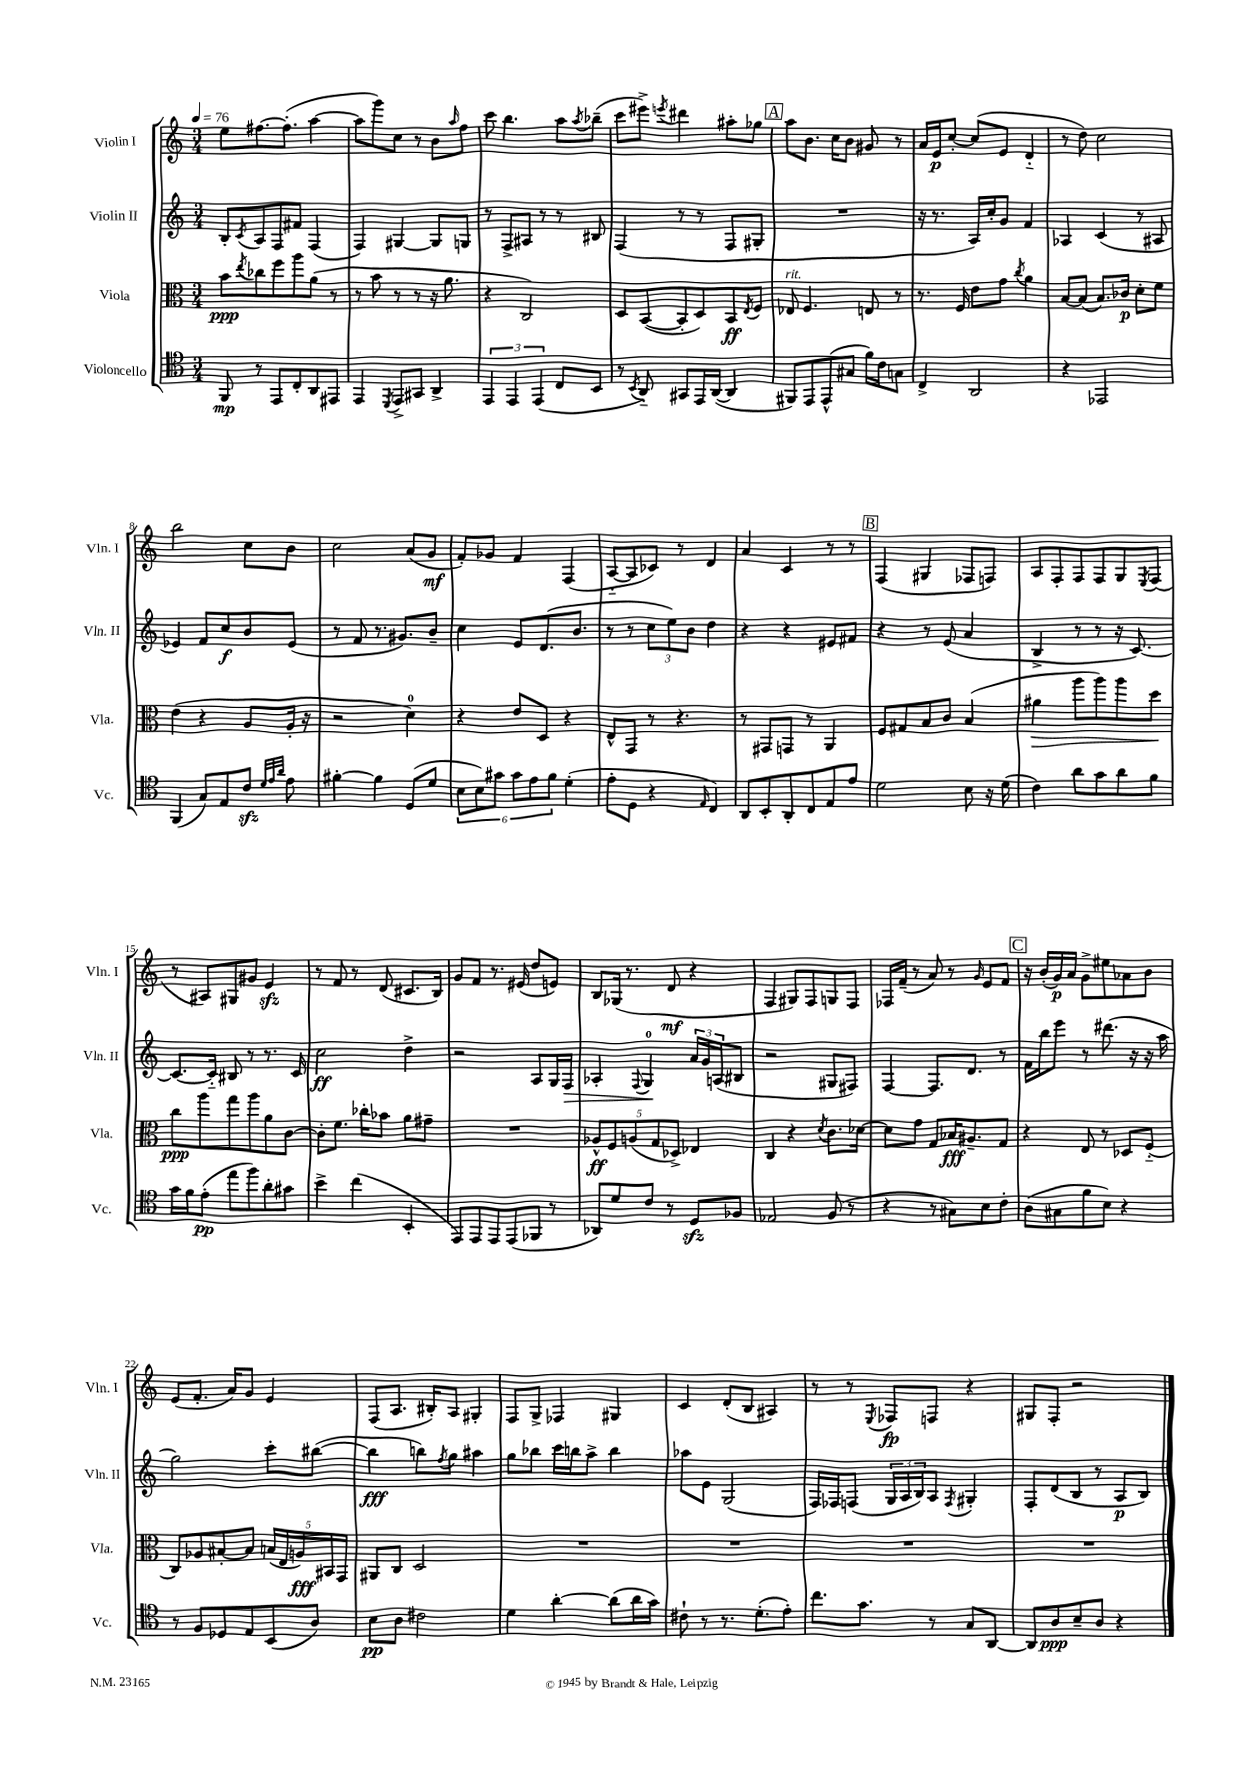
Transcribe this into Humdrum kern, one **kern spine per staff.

**kern	**dynam	**kern	**dynam	**kern	**dynam	**kern	**dynam
*part4	*part4	*part3	*part3	*part2	*part2	*part1	*part1
*staff4	*staff4	*staff3	*staff3	*staff2	*staff2	*staff1	*staff1
*I"Violoncello	*	*I"Viola	*	*I"Violin II	*	*I"Violin I	*
*I'Vc.	*	*I'Vla.	*	*I'Vln. II	*	*I'Vln. I	*
*clefC4	*	*clefC3	*	*clefG2	*	*clefG2	*
*k[]	*	*k[]	*	*k[]	*	*k[]	*
*M3/4	*	*M3/4	*	*M3/4	*	*M3/4	*
*MM76	*	*MM76	*	*MM76	*	*MM76	*
=1	=1	=1	=1	=1	=1	=1	=1
8FF/	mp	8b\L	ppp	8B'/L	.	8ee\L	.
.	.	8qee/	.	8qc/	.	.	.
8r	.	8cc-X\	.	8A/	.	[8.ff#X\	.
8EE/L	.	8ff\	.	8F/	.	.	.
.	.	.	.	.	.	(8.ff#'\J]	.
8C'/	.	8aa\	.	8f#X/J	.	.	.
8AA/	.	(8a\J	.	(4F/	.	[4aa\	.
8EE#X/J	.	8r	.	.	.	.	.
=2	=2	=2	=2	=2	=2	=2	=2
4EE/	.	8r	.	4F/)	.	8aa\L]	.
.	.	8b\	.	.	.	8ggg\)	.
8qDD/	.	.	.	.	.	.	.
8EE^/L	.	8r	.	[4G#X/	.	8cc\J	.
8GG#X/J	.	8r	.	.	.	8r	.
4AA^/	.	16r	.	8G#/L]	.	8b\L	.
.	.	8.a\	.	.	.	.	.
.	.	.	.	.	.	16qqaa/	.
.	.	.	.	8Gn/J	.	8ff\J	.
=3	=3	=3	=3	=3	=3	=3	=3
6EE/	.	4r	.	8r	.	8ccc\	.
.	.	.	.	8F^/L	.	4.bb\	.
6EE/	.	.	.	.	.	.	.
.	.	2C/)	.	8A#X/J	.	.	.
(6EE/	.	.	.	.	.	.	.
.	.	.	.	8r	.	.	.
8C/L	.	.	.	8r	.	8aa\L	.
.	.	.	.	.	.	8qaa/	.
8BB/J	.	.	.	8B#X/	.	(8bb-X~\J	.
=4	=4	=4	=4	=4	=4	=4	=4
8r	.	8D/L	.	(4F/	.	8ccc\L	.
8qBB/	.	.	.	.	.	.	.
8AA/)	.	([8BB/	.	.	.	8eee#X^\J)	.
.	.	.	.	.	.	8qeeen/	.
8GG#X/L	.	8BB'/]	.	8r	.	4ddd#X\	.
16EE/L	.	8D/)	.	8r	.	.	.
([16AA/JJ	.	.	.	.	.	.	.
4AA/]	.	8BB/	ff	8F/L	.	8aa#X'\L	.
.	.	8qE/	.	.	.	.	.
.	.	8F/J	.	8G#X'/J	.	8gg-X\J	.
!!LO:REH:place=s1:t=A
=5	=5	=5	=5	=5	=5	=5	=5
!	!	!LO:TX:a:i:t=rit.	!	!	!	!	!
8FF#X/L)	.	8E-X/	.	2.r	.	8aa\L	.
8EE/	.	4.F/	.	.	.	8.b\J	.
(8EE^^/	.	.	.	.	.	.	.
.	.	.	.	.	.	16cc\KL	.
8G#X/J	.	.	.	.	.	8b\J	.
16f\LL)	.	8En/	.	.	.	8g#X/	.
16c\J	.	.	.	.	.	.	.
8Gn\J	.	8r	.	.	.	8r	.
=6	=6	=6	=6	=6	=6	=6	=6
4C^/	.	8.r	.	16r	.	16a/LL	.
.	.	.	.	8.r	.	16e/J	p
.	.	.	.	.	.	[8cc'/J	.
.	.	16F/	.	.	.	.	.
2AA/	.	8e\L	.	16A/LL)	.	(8cc/L]	.
.	.	.	.	16cc'/J	.	.	.
.	.	8g\J	.	8g/J	.	8e/J	.
.	.	8qcc/	.	.	.	.	.
.	.	4a\	.	4f/	.	4d/	.
=7	=7	=7	=7	=7	=7	=7	=7
4r	.	[8B/L	.	4A-X/	.	8r	.
.	.	(8B/J]	.	.	.	8dd\)	.
2EE-X/	.	8.B/L)	.	(4c/	.	2cc\	.
.	.	16c-X/Jk	p	.	.	.	.
.	.	8d'\L	.	8r	.	.	.
.	.	8f\J	.	8A#X/	.	.	.
!!LO:LB:g=z
=8	=8	=8	=8	=8	=8	=8	=8
(4FF/	.	(4e\	.	4e-X/)	.	2bb\	.
8G/L)	.	4r	.	8f/L	.	.	.
8E/	.	.	.	8cc/	f	.	.
8czz/J	.	8A/L	.	8b/	.	8cc\L	.
32qqd/LLL	.	.	.	.	.	.	.
32qqe/	.	.	.	.	.	.	.
32qqa/JJJ	.	.	.	.	.	.	.
8e\	.	16A'/Jk	.	(8e-/J	.	8b\J	.
.	.	16r	.	.	.	.	.
=9	=9	=9	=9	=9	=9	=9	=9
[4f#X'\	.	2r	.	8r	.	2cc\	.
.	.	.	.	8f/	.	.	.
4f#\]	.	.	.	8.r	.	.	.
.	.	.	.	8.g#X/L)	.	.	.
(8D/L	.	4d\)	.	.	.	(8a/L	.
8d/J	.	.	.	8b~/J	.	8g/J	mf
=10	=10	=10	=10	=10	=10	=10	=10
12B\L	.	4r	.	4cc\	.	8f'/L)	.
12B\)	.	.	.	.	.	.	.
.	.	.	.	.	.	8g-X/J	.
12g#X\J	.	.	.	.	.	.	.
12g#\L	.	8e/L	.	8e/L	.	4f/	.
12e\	.	.	.	.	.	.	.
.	.	8D/J	.	(8.d/	.	.	.
12f\J	.	.	.	.	.	.	.
(4d'\	.	4r	.	.	.	(4F/	.
.	.	.	.	8.b/J	.	.	.
=11	=11	=11	=11	=11	=11	=11	=11
8e'\L	.	8E^^/L	.	8r	.	[8A/L	.
8D\J	.	8GG/J	.	8r	.	8A/]	.
4r	.	8r	.	12cc\L	.	8c-X/J)	.
.	.	.	.	12ee\)	.	.	.
.	.	4.r	.	.	.	8r	.
.	.	.	.	12b\J	.	.	.
16qqE/	.	.	.	.	.	.	.
4C/)	.	.	.	4dd\	.	4d/	.
=12	=12	=12	=12	=12	=12	=12	=12
8AA/L	.	8r	.	4r	.	4a/	.
8BB'/	.	8GG#X/L	.	.	.	.	.
8AA'/	.	8GGn/J	.	4r	.	4c/	.
8C/	.	8r	.	.	.	.	.
8E/	.	4AA/	.	8e#X/L	.	8r	.
8e/J	.	.	.	8f#X/J	.	8r	.
!!LO:REH:place=s1:t=B
=13	=13	=13	=13	=13	=13	=13	=13
2d\	.	8F/L	.	4r	.	(4F/	.
.	.	8G#X/	.	.	.	.	.
.	.	8B/	.	8r	.	4G#X/	.
.	.	8c/J	.	(8e/	.	.	.
8B\	.	(4B/	.	4a/	.	8F-X/L	.
16r	.	.	.	.	.	8Fn/J)	.
(16d\	.	.	.	.	.	.	.
=14	=14	=14	=14	=14	=14	=14	=14
!	!	!	!LO:HP:b	!	!	!	!
4c\)	.	4a#X\	>	4B^/	.	8A/L	.
.	.	.	.	.	.	8F'/	.
8a\L	.	8aa\L	.	8r	.	8F/	.
8g\	.	8aa\)	.	8r	.	8F/	.
8a\	.	8aa\	.	16r	.	8G/	.
.	.	.	.	[8.c/)	.	.	.
.	.	.	.	.	.	8qE/	.
8f\J	.	8dd\J	.	.	.	(8F/J	.
.	.	.	]	.	.	.	.
!!LO:LB:g=z
=15	=15	=15	=15	=15	=15	=15	=15
16g\LL	.	8cc\L	ppp	8.c/L_	.	8r	.
16f\J	.	.	.	.	.	.	.
(8e'\J	pp	8aa\	.	.	.	8A#X/L)	.
.	.	.	.	16c/Jk]	.	.	.
8ee\L	.	8gg\	.	8B#X/	.	8G#X/	.
8ff\)	.	8aa\	.	8r	.	8g#X/J	.
8a'\	.	8a\	.	8.r	.	4ezz/	.
8g#X\J	.	[8c\J	.	.	.	.	.
.	.	.	.	16c/	.	.	.
=16	=16	=16	=16	=16	=16	=16	=16
4b^\	.	8c'\L]	.	2cc\	ff	8r	.
.	.	8.f\J	.	.	.	8f/	.
(4cc\	.	.	.	.	.	8r	.
.	.	16cc-X'\KL	.	.	.	.	.
.	.	8b-X\J	.	.	.	(8d/	.
4BB'/	.	8a\L	.	4dd^\	.	8.c#X/L	.
.	.	8g#X~\J	.	.	.	.	.
.	.	.	.	.	.	16B/Jk)	.
=17	=17	=17	=17	=17	=17	=17	=17
8EE/L)	.	2.r	.	2r	.	8g/L	.
8EE/	.	.	.	.	.	8f/J	.
8EE/	.	.	.	.	.	8.r	.
(8EE/	.	.	.	.	.	.	.
.	.	.	.	.	.	(16e#X/	.
8FF-X/J	.	.	.	8A/L	.	8dd/L	.
8r	.	.	.	16G/L	.	8en/J)	.
!	!	!	!	!	!LO:HP:b	!	!
.	.	.	.	16F/JJ	>	.	.
=18	=18	=18	=18	=18	=18	=18	=18
8AA-X/L)	.	10A-X^^/L	ff	4A-X'/	.	8B/L	.
.	.	10F/	.	.	.	.	.
8d/	.	.	.	.	.	(16G-X/Jk	.
.	.	.	.	.	.	8.r	.
.	.	(10An/	.	.	.	.	.
.	.	.	.	8qqF/	.	.	.
8c/J	.	.	.	4G/	.	.	.
.	.	10G/	.	.	.	.	.
8r	.	.	.	.	.	8d/	mf
.	.	10D-X^/J)	.	.	.	.	.
8Dzz/L	.	4E-X/	.	24a/LL	]	4r	.
.	.	.	.	24g/	.	.	.
.	.	.	.	(24An/J	.	.	.
8F-X/J	.	.	.	8B#X/J	.	.	.
=19	=19	=19	=19	=19	=19	=19	=19
2E-X/	.	4C/	.	2r	.	4F/	.
.	.	4r	.	.	.	8G#X/L)	.
.	.	.	.	.	.	8F/	.
.	.	8qd/	.	.	.	.	.
(8F/	.	8.c\L	.	8G#X/L	.	8Gn/	.
8r	.	.	.	8F#X/J)	.	8F/J	.
.	.	[16d-X\Jk	.	.	.	.	.
=20	=20	=20	=20	=20	=20	=20	=20
4r	.	8d-\L]	.	[4F/	.	16F-X/LL	.
.	.	.	.	.	.	(16f~/JJ	.
.	.	8g\J	.	.	.	8r	.
8r	.	8G/L	.	8.F/L]	.	8a/)	.
8G#X\L)	.	16B-X/K	fff	.	.	8r	.
.	.	8.A#X~/	.	8.d/J	.	.	.
.	.	.	.	.	.	16qqg/	.
8B\	.	.	.	.	.	8e/L	.
8c'\J	.	8G/J	.	8r	.	8f/J	.
!!LO:REH:place=s1:t=C
=21	=21	=21	=21	=21	=21	=21	=21
(8A\L	.	4r	.	16f\LL	.	16r	.
.	.	.	.	16bb\J	.	(16b'/LL	.
8G#X\	.	.	.	8eee\J	.	16g/)	p
.	.	.	.	.	.	16a/JJ	.
8f\	.	8E/	.	8r	.	8g^\L	.
8B\J)	.	8r	.	(8.ddd#X\	.	8ee#X\	.
4r	.	8D-X/L	.	.	.	8a-X\	.
.	.	.	.	16r	.	.	.
.	.	(8F/J	.	16r	.	8b\J	.
.	.	.	.	16aa\	.	.	.
!!LO:LB:g=z
=22	=22	=22	=22	=22	=22	=22	=22
8r	.	8C/L)	.	2gg\)	.	(8e/L	.
8F/L	.	8A-X/	.	.	.	8.f'/J	.
8D-X/	.	[8B#X'/	.	.	.	.	.
.	.	.	.	.	.	16a/KL)	.
8E/	.	8B#/J]	.	.	.	8g/J	.
(8BB/	.	(20Bn/LL	.	8ccc'\L	.	4e/	.
.	.	20E/	.	.	.	.	.
.	.	20An/)	fff	.	.	.	.
8A/J)	.	.	.	([8bb#X\J	.	.	.
.	.	20BB#X/	.	.	.	.	.
.	.	20GG/JJ	.	.	.	.	.
=23	=23	=23	=23	=23	=23	=23	=23
8B\L	pp	8AA#X/L	.	4bb#\]	fff	(8F/L	.
8A\J	.	8C/J	.	.	.	8.A/J	.
2c#X\	.	2D/	.	8bbn\L)	.	.	.
.	.	.	.	.	.	16B#X'/KL)	.
.	.	.	.	8qff/	.	.	.
.	.	.	.	8gg\J	.	8A/J	.
.	.	.	.	4aa#X\	.	4G#X'/	.
=24	=24	=24	=24	=24	=24	=24	=24
4d\	.	2.r	.	8gg\L	.	8F/L	.
.	.	.	.	8bb-X\J	.	8G^/J	.
[4a'\	.	.	.	16ccc\LL	.	4F-X/	.
.	.	.	.	16bbn\J	.	.	.
.	.	.	.	8aa^\J	.	.	.
(8a\L]	.	.	.	4bb\	.	4G#X/	.
16a\L	.	.	.	.	.	.	.
16g\JJ)	.	.	.	.	.	.	.
=25	=25	=25	=25	=25	=25	=25	=25
8c#X`\	.	2.r	.	8aa-X\L	.	4c/	.
8r	.	.	.	8e\J	.	.	.
8.r	.	.	.	(2G/	.	(8d'/L	.
.	.	.	.	.	.	8B/J	.
(8.d'\L	.	.	.	.	.	.	.
.	.	.	.	.	.	4A#X/)	.
8e'\J)	.	.	.	.	.	.	.
=26	=26	=26	=26	=26	=26	=26	=26
8.cc\L	.	2.r	.	16F/LL)	.	8r	.
.	.	.	.	16F-X/J	.	.	.
.	.	.	.	(8Fn/J	.	8r	.
8.g\J	.	.	.	.	.	.	.
.	.	.	.	.	.	8qE/	.
.	.	.	.	24G/LL	.	8F-X/L	fp
.	.	.	.	24A/	.	.	.
.	.	.	.	24B/J)	.	.	.
8r	.	.	.	8A/J	.	8Fn/J	.
.	.	.	.	8qF/	.	.	.
8G/L	.	.	.	4G#X'/	.	4r	.
[8AA/J	.	.	.	.	.	.	.
=27	=27	=27	=27	=27	=27	=27	=27
8AA/L]	.	2.r	.	8F'/L	.	8G#X/L	.
8A/	ppp	.	.	(8d/	.	8F'/J	.
8B~/	.	.	.	8B/J	.	2r	.
8A/J	.	.	.	8r	.	.	.
4r	.	.	.	8A/L	p	.	.
.	.	.	.	8B/J)	.	.	.
==	==	==	==	==	==	==	==
*-	*-	*-	*-	*-	*-	*-	*-
